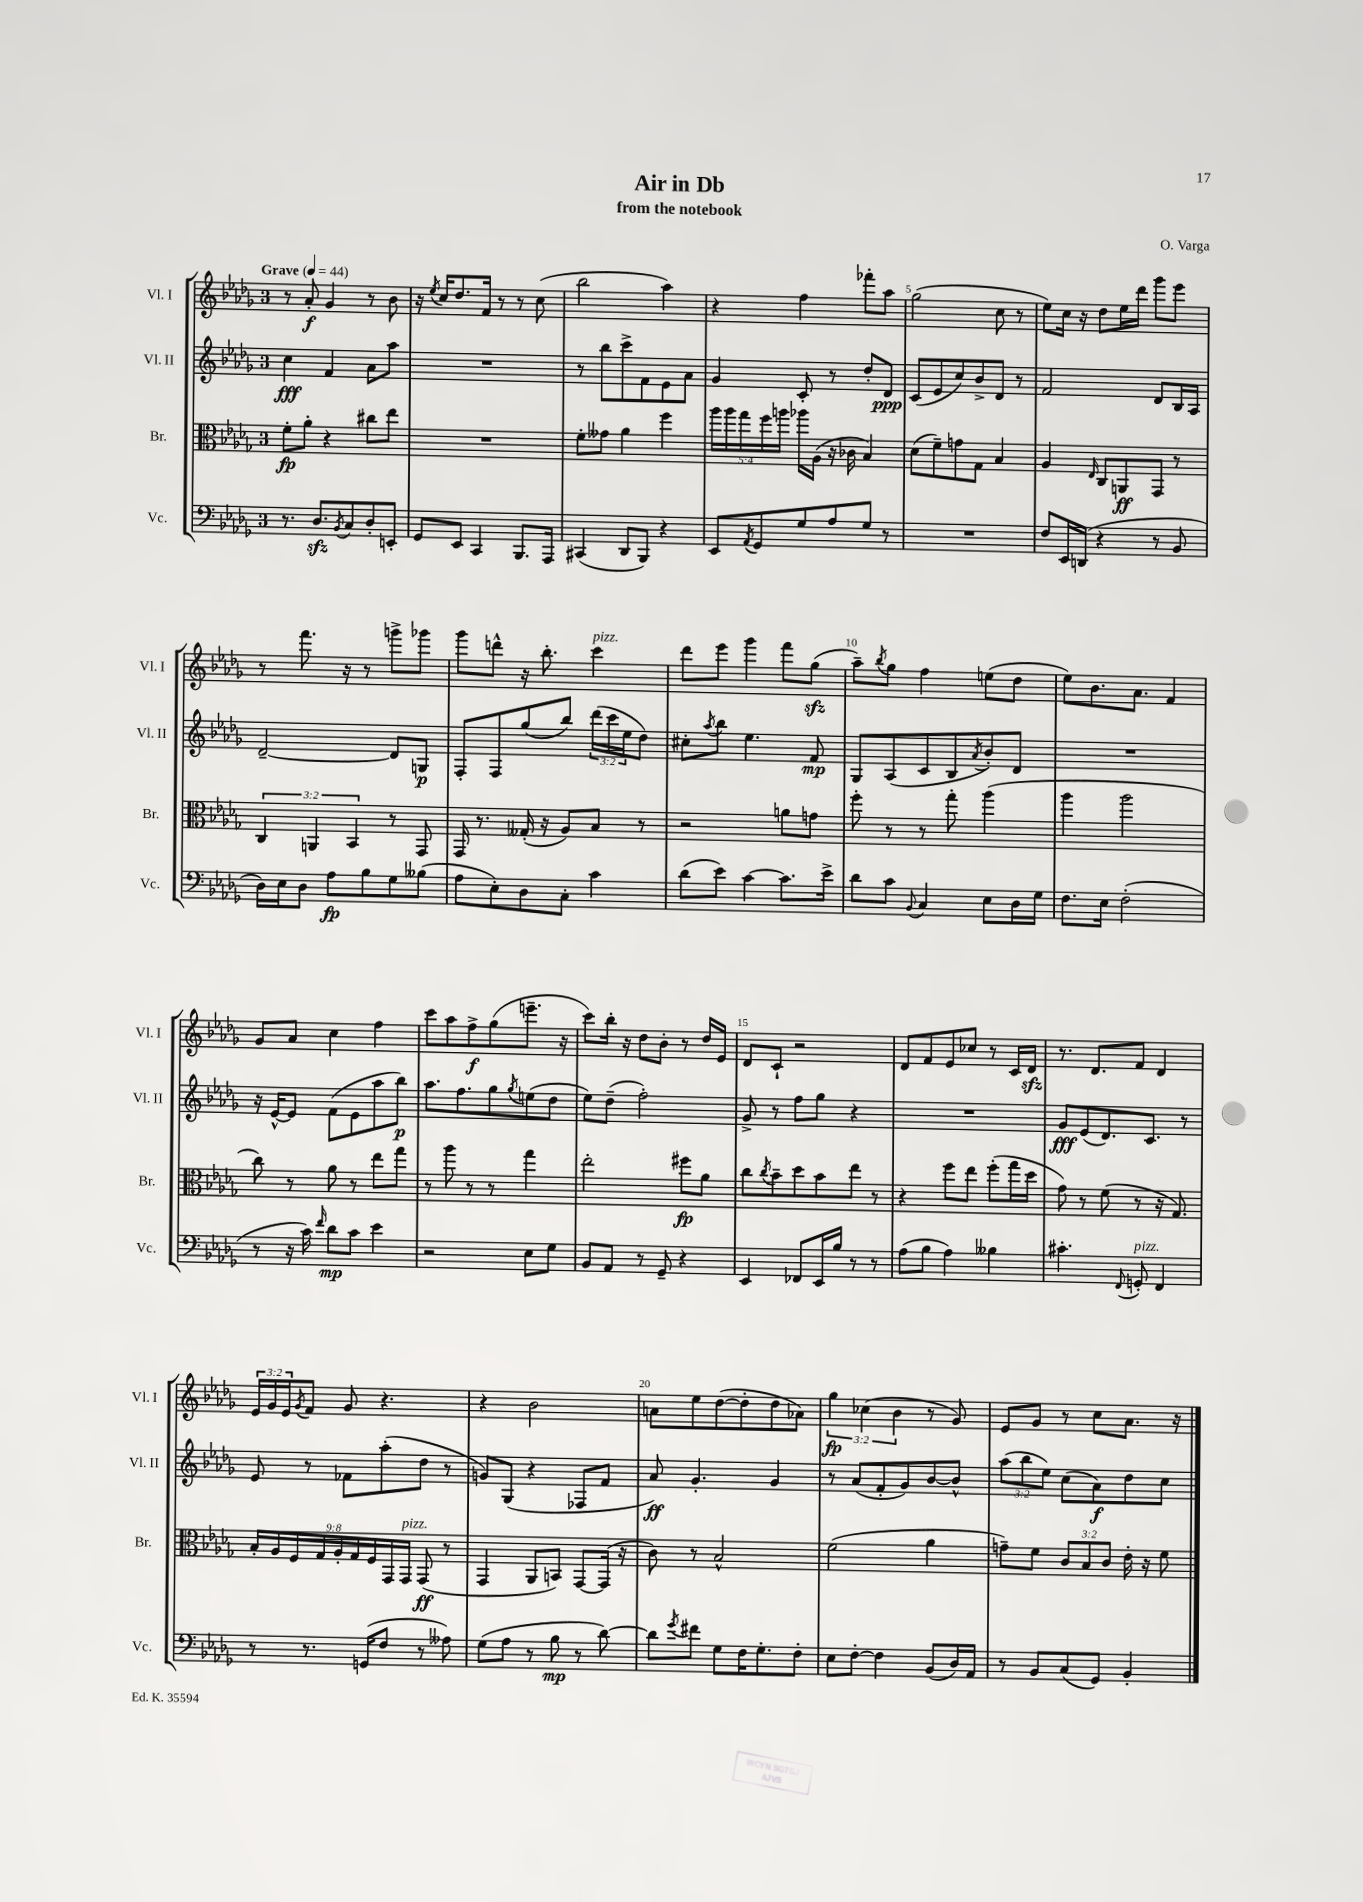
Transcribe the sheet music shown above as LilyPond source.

\header { title = "Air in Db" composer = "O. Varga" subtitle = "from the notebook" }
<<
\new StaffGroup <<
\new Staff = "s0" \with { instrumentName = "Vl. I" shortInstrumentName = "Vl. I" } {
    \clef treble \key des \major \once \override Staff.TimeSignature.style = #'single-digit \time 3/4 \override Staff.TupletNumber.text = #tuplet-number::calc-fraction-text \tempo "Grave" 4 = 44
    r8 aes'8-.\f ges'4 r8 bes'8 |
    r16 \acciaccatura { ees''8 } c''16 des''8. f'16 r8 r8 c''8( |
    bes''2 aes''4) |
    r4 f''4 fes'''8-. aes''8 |
    ges''2( c''8 r8 |
    ees''8) c''16 r16 des''8 ees''16 des'''16 ges'''8 ees'''8 |
    r8 f'''8. r16 r8 g'''8-> ges'''8 |
    ges'''8 d'''8-^ r16 bes''8.-. c'''4^\markup { \italic "pizz." } |
    des'''8 ees'''8 ges'''4 f'''8 ges''8\sfz( |
    aes''8--) \acciaccatura { bes''8 } ges''8 f''4 e''8( des''8 |
    ees''8) bes'8. aes'8. f'4 |
    ges'8 aes'8 c''4 f''4 |
    c'''8 aes''8 f''8->\f ges''8( e'''8.-- r16 |
    c'''8) bes''16-. r16 des''8 bes'8-. r8 des''16 ees'16 |
    des'8 c'8-! r2 |
    des'8 f'8 ees'8 ces''8 r8 c'16 des'16\sfz |
    r8. des'8. f'8 des'4 |
    \tuplet 3/2 { ees'16 ges'16 ees'16 } \acciaccatura { ges'8 } f'8 ges'8 r4. |
    r4 bes'2 |
    a'8 ees''8 des''8~( des''8-. des''8 aes'8) |
    \tuplet 3/2 { ges''4\fp ces''4( bes'4 } r8 ges'8) |
    ees'8 ges'8 r8 c''8 aes'8. r16 \bar "|." |
}
\new Staff = "s1" \with { instrumentName = "Vl. II" shortInstrumentName = "Vl. II" } {
    \clef treble \key des \major \once \override Staff.TimeSignature.style = #'single-digit \time 3/4 \override Staff.TupletNumber.text = #tuplet-number::calc-fraction-text
    c''4\fff f'4 aes'8 aes''8 |
    R2. |
    r8 bes''8 c'''8-> f'8 ees'8 aes'8 |
    ges'4 c'8-. r8 des''8-. des'8\ppp |
    c'8( ees'8 c''8) bes'8-> des'8 r8 |
    f'2 des'8 bes16 aes16 |
    des'2~-- des'8 g8\p |
    f8-. f8 ges''8( bes''8) \tuplet 3/2 { des'''16( c'''16 ees''16 } des''8) |
    cis''8-. \acciaccatura { aes''8 } bes''8 ees''4. f'8\mp |
    ges8 aes8( c'8 bes8 \acciaccatura { aes'8 } bes'8-.) des'8 |
    R2. |
    r16 ees'16~-^ ees'8 f'8( ees'8 aes''8 bes''8\p) |
    aes''8. f''8. ges''8 \acciaccatura { ges''8 } e''8( des''8 |
    ees''8) des''8--( f''2-.) |
    ges'8-> r8 f''8 ges''8 r4 |
    R2. |
    ges'8\fff ees'8( des'8.) c'8. r8 |
    ees'8 r8 fes'8 aes''8-.( des''8 r8 |
    g'8) ges8( r4 fes8 f'8 |
    aes'8\ff) ges'4.-. ges'4 |
    r8 aes'8( f'8-. ges'8) bes'8~ bes'8-^ |
    \tuplet 3/2 { aes''8( bes''8 ees''8) } c''8( aes'8\f) des''8 c''8 \bar "|." |
}
\new Staff = "s2" \with { instrumentName = "Br." shortInstrumentName = "Br." } {
    \clef alto \key des \major \once \override Staff.TimeSignature.style = #'single-digit \time 3/4 \override Staff.TupletNumber.text = #tuplet-number::calc-fraction-text
    f'8-.\fp aes'8-. r4 cis''8 ees''8 |
    R2. |
    f'8-. geses'8 aes'4 f''4 |
    \tuplet 5/4 { aes''16 aes''16 ges''16 f''16 a''16 } aes''16 aes16( r16 ces'16 bes4) |
    des'8( f'8--) g'8 ges8 bes4 |
    aes4 \grace { ees16 } c8 a,8\ff ges,8 r8 |
    \tuplet 3/2 { c4 a,4 bes,4 } r8 ges,8 |
    ges,16 r8. geses16-.( r16 aes8) bes8 r8 |
    r2 a'8 g'8 |
    f''8-. r8 r8 ges''8-. aes''4( |
    aes''4 aes''2 |
    c''8) r8 aes'8 r8 ees''8 ges''8 |
    r8 aes''8 r8 r8 ges''4 |
    ees''2-. fis''8\fp aes'8 |
    c''8 \acciaccatura { c''8 } bes'8-- des''8 bes'8 ees''8 r8 |
    r4 f''8 ees''8 f''8-.( ges''16 des''16 |
    ges'8) r8 f'8( r8 r16 ges8.) |
    \tuplet 9/8 { bes16-. aes16 f16 ges16 aes16-. ges16 f16 ges,16 ges,16^\markup { \italic "pizz." } } ges,8\ff( r8 |
    ges,4 aes,8 b,8) ges,8~ ges,16( r16 |
    c'8) r8 bes2-^ |
    f'2( aes'4 |
    g'8--) f'8 \tuplet 3/2 { c'8 bes8 c'8 } ees'16-. r16 f'8 \bar "|." |
}
\new Staff = "s3" \with { instrumentName = "Vc." shortInstrumentName = "Vc." } {
    \clef bass \key des \major \once \override Staff.TimeSignature.style = #'single-digit \time 3/4
    r8. des8.\sfz \acciaccatura { bes,8 } c8 des8-. e,8-. |
    ges,8 ees,8 c,4 bes,,8. aes,,16 |
    cis,4( des,8 bes,,8) r4 |
    ees,8 \acciaccatura { aes,8 } ges,8 ges8 aes8 ges8 r8 |
    R2. |
    f8 ees,16 d,16( r4 r8 bes,8 |
    des16) ees16 des8 aes8\fp bes8 ges8 beses8( |
    aes8 ees8-.) des8 c8-. c'4 |
    des'8( ees'8) c'4~ c'8. ees'16-> |
    des'8 c'8 \appoggiatura { bes,8 } c4 ees8 des16 ges16 |
    f8. ees16 f2-.( |
    r8 r16 c'16) \grace { f'16 } des'8\mp c'8 ees'4 |
    r2 ees8 ges8 |
    bes,8 aes,8 r8 ges,8-- r4 |
    ees,4 fes,8 ees,16 bes16 r8 r8 |
    aes8( bes8 aes4) beses4 |
    cis'4.-. \appoggiatura { f,8 } g,8-.^\markup { \italic "pizz." } f,4 |
    r8 r8. g,16( f8 r8 aeses8) |
    ges8( aes8 r8 bes8\mp r8 des'8~) |
    des'8 \acciaccatura { ges'8 } fis'8 ges8 f16 ges8.-. f8-. |
    ees8 f8~-. f4 bes,8( des16) aes,16 |
    r8 bes,8 c8( ges,8) bes,4-. \bar "|." |
}
>>
>>
\layout { \context { \Score \override BarNumber.break-visibility = ##(#f #t #t) barNumberVisibility = #(every-nth-bar-number-visible 5) } }
